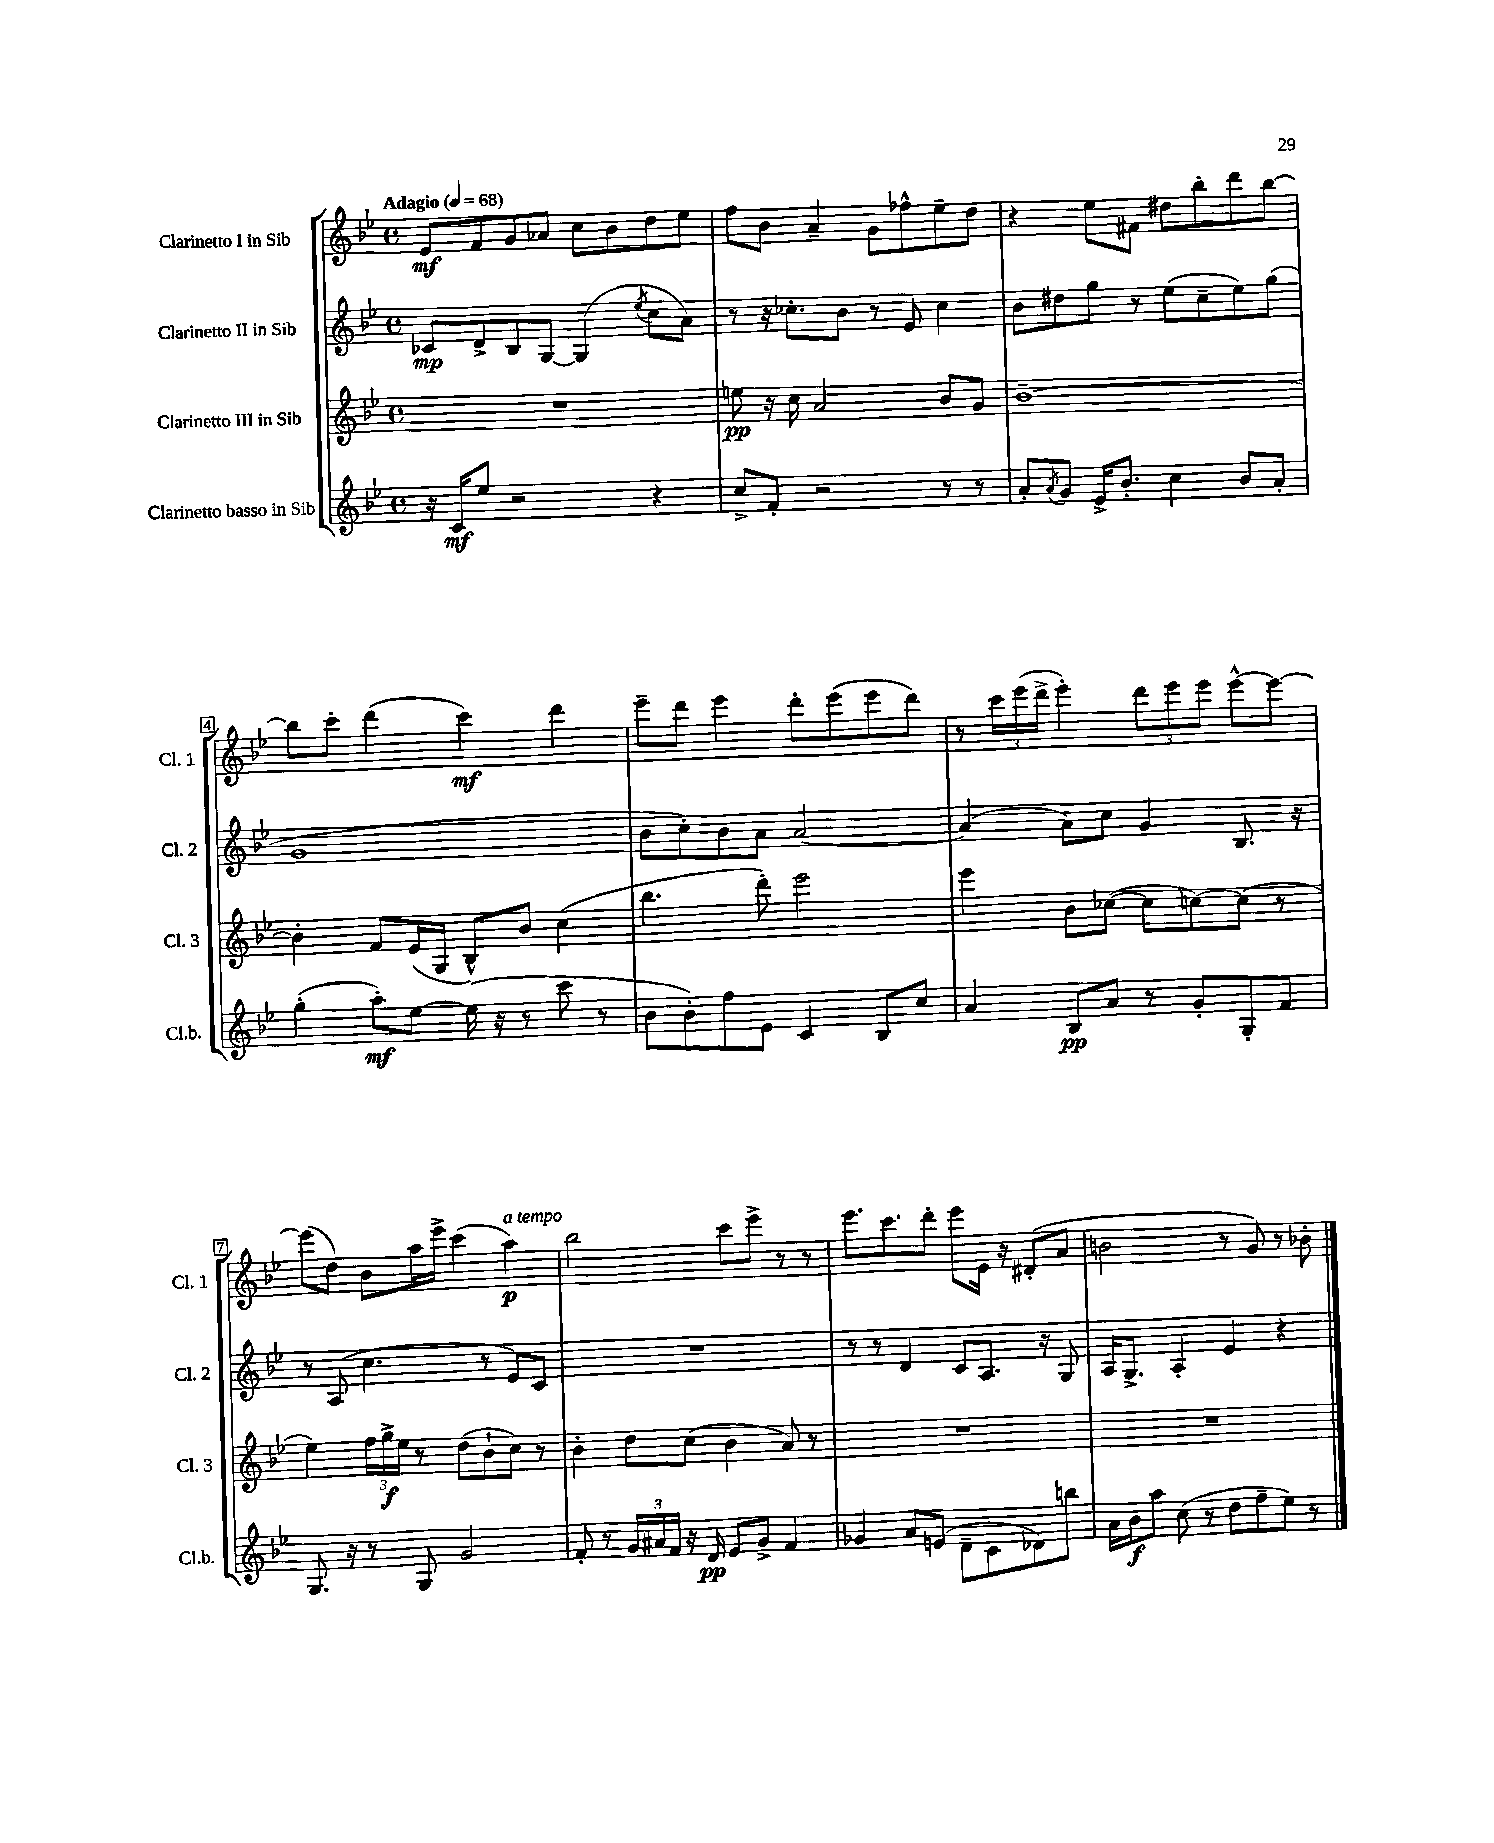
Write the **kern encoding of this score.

**kern	**dynam	**kern	**dynam	**kern	**dynam	**kern	**dynam
*part4	*part4	*part3	*part3	*part2	*part2	*part1	*part1
*staff4	*staff4	*staff3	*staff3	*staff2	*staff2	*staff1	*staff1
*I"Clarinetto basso in Sib	*	*I"Clarinetto III in Sib	*	*I"Clarinetto II in Sib	*	*I"Clarinetto I in Sib	*
*I'Cl.b.	*	*I'Cl. 3	*	*I'Cl. 2	*	*I'Cl. 1	*
*clefG2	*	*clefG2	*	*clefG2	*	*clefG2	*
*k[b-e-]	*	*k[b-e-]	*	*k[b-e-]	*	*k[b-e-]	*
*M4/4	*	*M4/4	*	*M4/4	*	*M4/4	*
*met(c)	*	*met(c)	*	*met(c)	*	*met(c)	*
*MM68	*	*MM68	*	*MM68	*	*MM68	*
=1	=1	=1	=1	=1	=1	=1	=1
!	!	!	!	!	!	!LO:TX:a:B:t=Adagio	!
16r	.	1r	.	8c-X/L	mp	8e-/L	mf
16c/KL	mf	.	.	.	.	.	.
8ee-/J	.	.	.	8d^/	.	8f/	.
2r	.	.	.	8B-/	.	8g/	.
.	.	.	.	[8G/J	.	8a-X/J	.
.	.	.	.	(4G/]	.	8cc\L	.
.	.	.	.	.	.	8b-\	.
.	.	.	.	8qee-/	.	.	.
4r	.	.	.	8cc\L	.	8dd\	.
.	.	.	.	8a\J)	.	8ee-\J	.
=2	=2	=2	=2	=2	=2	=2	=2
8cc^/L	.	8een\	pp	8r	.	8ff\L	.
8f'/J	.	16r	.	16r	.	8b-\J	.
.	.	16cc\	.	8.cc-X'\L	.	.	.
2r	.	2a/	.	.	.	4a~/	.
.	.	.	.	8b-\J	.	.	.
.	.	.	.	8r	.	8g\L	.
.	.	.	.	8e-/	.	8ff-X^^\	.
8r	.	8b-/L	.	4cc-\	.	8ee-~\	.
8r	.	8g/J	.	.	.	8dd\J	.
=3	=3	=3	=3	=3	=3	=3	=3
8a'/L	.	[1b-~	.	8b-\L	.	4r	.
8qa/	.	.	.	.	.	.	.
8g/J	.	.	.	8dd#X\	.	.	.
16e-^/KL	.	.	.	8gg\J	.	8ee-\L	.
8.b-'/J	.	.	.	.	.	.	.
.	.	.	.	8r	.	8f#X\J	.
4cc\	.	.	.	(8ee-\L	.	8dd#X\L	.
.	.	.	.	8cc~\	.	8bb-'\	.
8b-/L	.	.	.	8ee-\)	.	8ddd\	.
8a'/J	.	.	.	(8gg\J	.	[8bb-\J	.
!!LO:LB:g=z
=4	=4	=4	=4	=4	=4	=4	=4
(4gg'\	.	4b-'\]	.	1g	.	8bb-\L]	.
.	.	.	.	.	.	8ccc'\J	.
8aa'\L)	mf	8f/L	.	.	.	(4ddd\	.
[8ee-\J	.	(16e-/L	.	.	.	.	.
.	.	16G/JJ	.	.	.	.	.
(16ee-\]	.	8B-^^/L)	.	.	.	4ccc\)	mf
16r	.	.	.	.	.	.	.
8r	.	8b-/J	.	.	.	.	.
8ccc\	.	(4cc\	.	.	.	4ddd\	.
8r	.	.	.	.	.	.	.
=5	=5	=5	=5	=5	=5	=5	=5
8b-\L	.	4.bb-\	.	8b-\L	.	8eee-~\L	.
8b-'\)	.	.	.	8cc'\)	.	8ddd\J	.
8ff\	.	.	.	8b-\	.	4eee-\	.
8e-\J	.	8ddd'\)	.	8a\J	.	.	.
4c/	.	2eee-\	.	[2a/	.	8ddd'\L	.
.	.	.	.	.	.	(8eee-\	.
8B-/L	.	.	.	.	.	8eee-\	.
8cc/J	.	.	.	.	.	8ddd\J)	.
=6	=6	=6	=6	=6	=6	=6	=6
4a/	.	4eee-\	.	(4a/]	.	8r	.
.	.	.	.	.	.	24ccc\LL	.
.	.	.	.	.	.	(24eee-\	.
.	.	.	.	.	.	24ddd^\JJ	.
8B-/L	pp	8b-\L	.	8a\L)	.	4eee-'\)	.
8a/J	.	([8cc-X\J	.	8cc\J	.	.	.
8r	.	8cc-\L]	.	4g/	.	12ddd\L	.
.	.	.	.	.	.	12eee-\	.
8g'/L	.	[8ccn\)	.	.	.	.	.
.	.	.	.	.	.	12eee-\J	.
8G'/	.	(8cc\J]	.	8.B-/	.	[8eee-^^\L	.
8f/J	.	8r	.	.	.	8eee-\J_	.
.	.	.	.	16r	.	.	.
!!LO:LB:g=z
=7	=7	=7	=7	=7	=7	=7	=7
8.G/	.	4ee-\)	.	8r	.	(8eee-\L]	.
.	.	.	.	(8A/	.	8dd\J)	.
16r	.	.	.	.	.	.	.
8r	.	24ff\LL	.	4.cc\	.	8b-\L	.
.	.	24gg^\	f	.	.	.	.
.	.	24ee-\JJ	.	.	.	.	.
8G/	.	8r	.	.	.	16aa\L	.
.	.	.	.	.	.	16eee-^\JJ	.
2g/	.	(8dd\L	.	.	.	(4ccc\	.
.	.	8b-`\	.	8r	.	.	.
!	!	!	!	!	!	!LO:TX:a:i:t=a tempo	!
.	.	8cc\J)	.	8e-/L)	.	4aa\)	p
.	.	8r	.	8c/J	.	.	.
=8	=8	=8	=8	=8	=8	=8	=8
8f'/	.	4b-'\	.	1r	.	2bb-\	.
8r	.	.	.	.	.	.	.
24g/LL	.	8dd\L	.	.	.	.	.
24a#X/	.	.	.	.	.	.	.
24f/JJ	.	.	.	.	.	.	.
16r	.	(8cc\J	.	.	.	.	.
16d/	pp	.	.	.	.	.	.
8e-/L	.	4b-\	.	.	.	8ccc\L	.
8g^/J	.	.	.	.	.	8eee-^\J	.
4f/	.	8a/)	.	.	.	8r	.
.	.	8r	.	.	.	8r	.
=9	=9	=9	=9	=9	=9	=9	=9
4g-X/	.	1r	.	8r	.	8.eee-\L	.
.	.	.	.	8r	.	.	.
.	.	.	.	.	.	8.ccc\	.
8a/L	.	.	.	4d/	.	.	.
(8en/J	.	.	.	.	.	8ddd'\J	.
8d~\L	.	.	.	8c/L	.	8eee-\L	.
8c\	.	.	.	8.A/J	.	16e-\Jk	.
.	.	.	.	.	.	16r	.
8d-X\)	.	.	.	.	.	(8d#X'/L	.
.	.	.	.	16r	.	.	.
8bbn\J	.	.	.	8G/	.	8a/J	.
=10	=10	=10	=10	=10	=10	=10	=10
16a\LL	.	1r	.	16A/KL	.	2bn\	.
16b-\J	f	.	.	8.G^/J	.	.	.
8aa\J	.	.	.	.	.	.	.
(8cc\	.	.	.	4A'/	.	.	.
8r	.	.	.	.	.	.	.
8dd\L	.	.	.	4e-/	.	8r	.
8ff~\	.	.	.	.	.	8g/)	.
8ee-\J)	.	.	.	4r	.	8r	.
8r	.	.	.	.	.	8b-X'\	.
==	==	==	==	==	==	==	==
*-	*-	*-	*-	*-	*-	*-	*-
